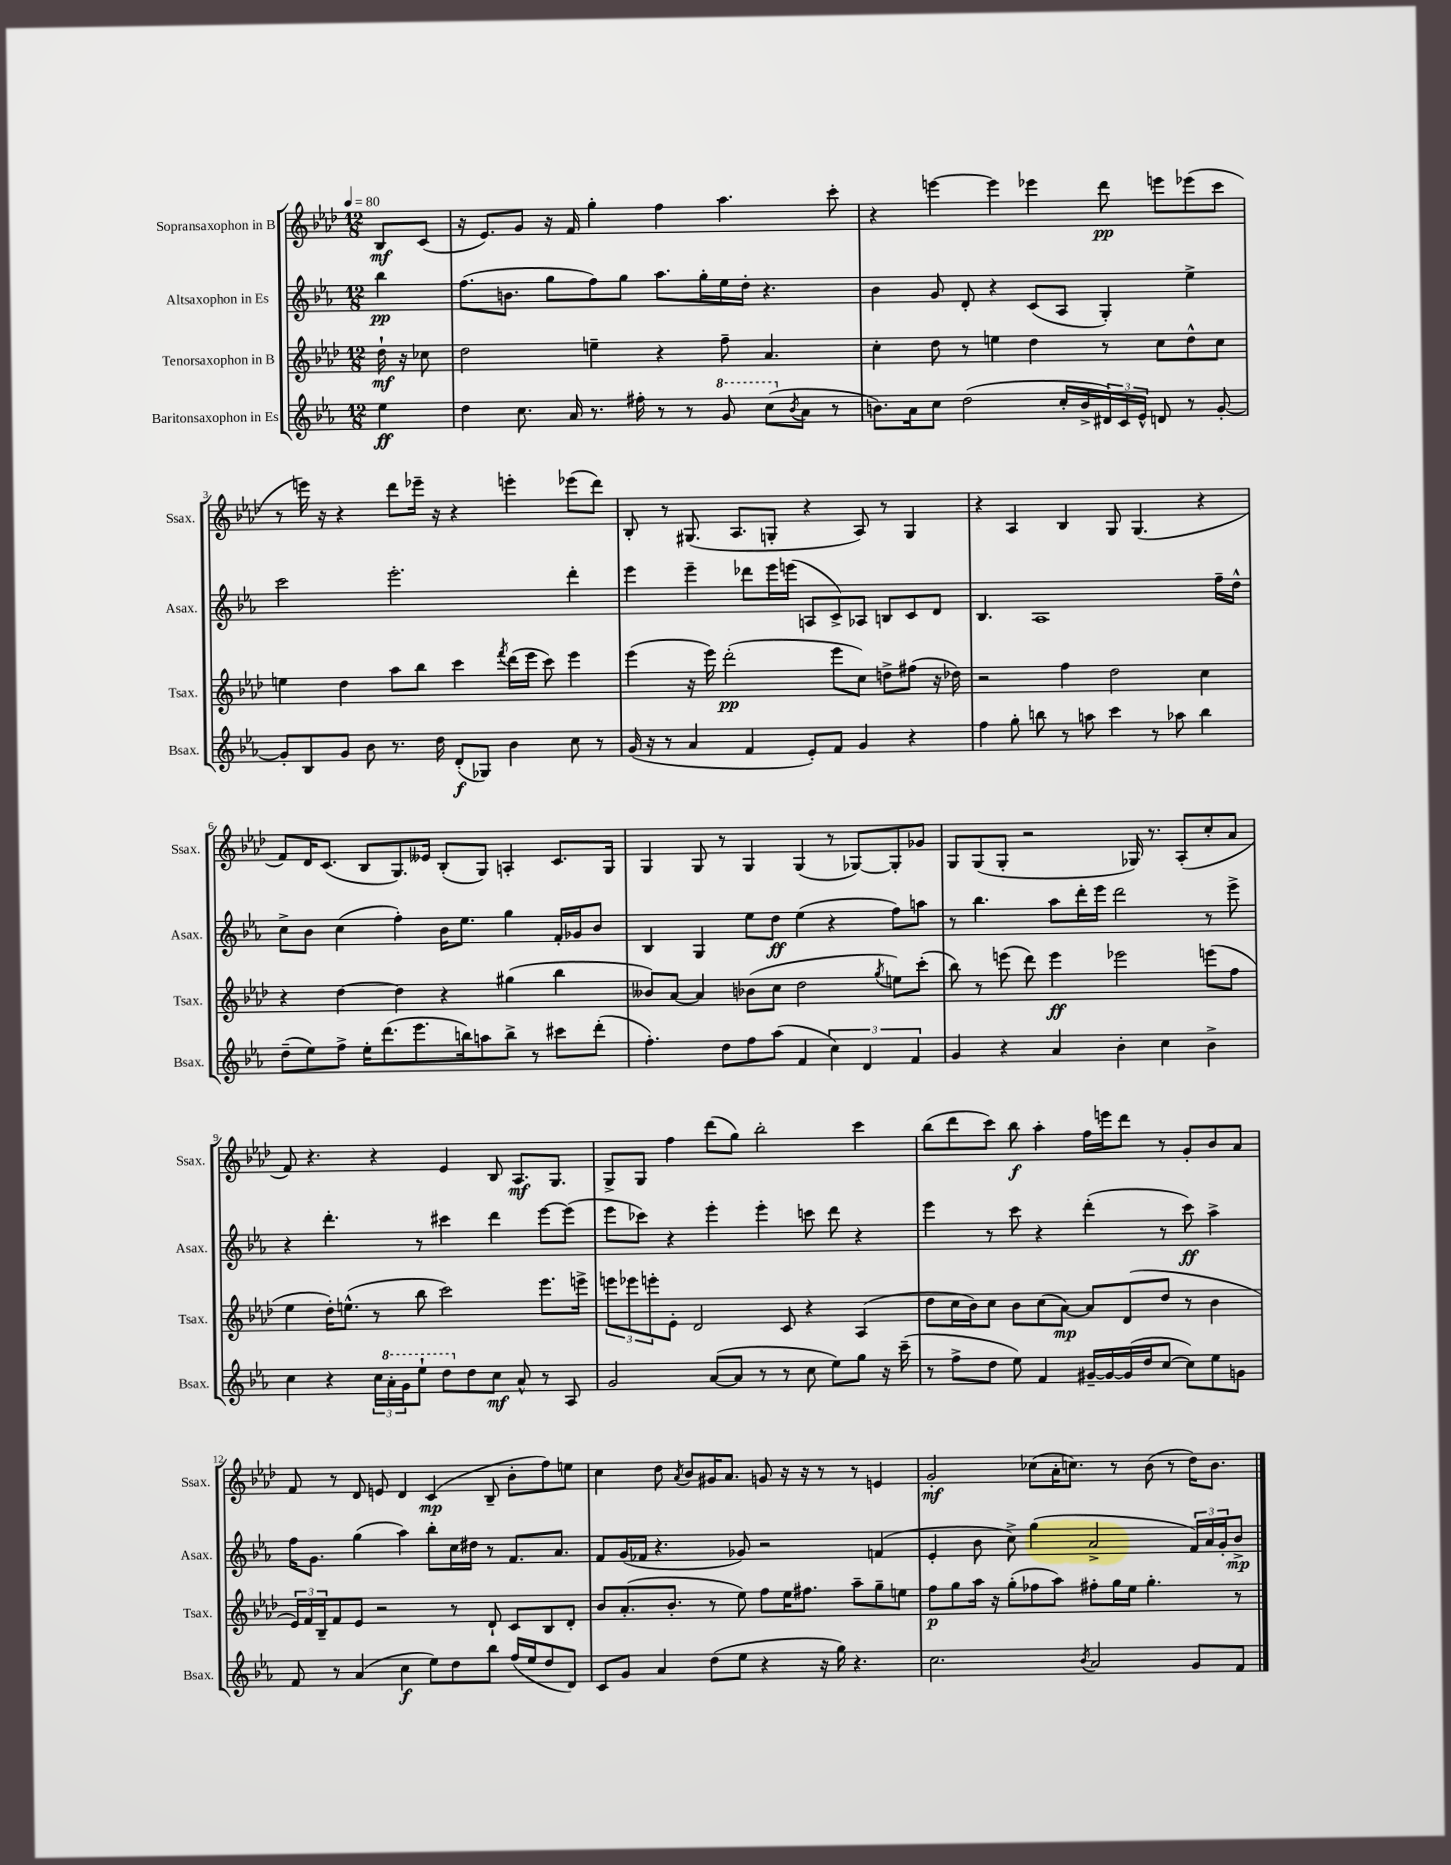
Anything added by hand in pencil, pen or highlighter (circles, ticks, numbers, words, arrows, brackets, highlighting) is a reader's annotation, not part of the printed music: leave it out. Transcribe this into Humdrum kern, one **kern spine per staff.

**kern	**kern	**kern	**kern
*staff4	*staff3	*staff2	*staff1
*clefG2	*clefG2	*clefG2	*clefG2
*k[b-e-a-]	*k[b-e-a-d-]	*k[b-e-a-]	*k[b-e-a-d-]
*M12/8	*M12/8	*M12/8	*M12/8
*MM80	*MM80	*MM80	*MM80
4ee-	16dd-`	4bb-	8B-
.	16r	.	.
.	8cc-	.	(8c
=	=	=	=
4dd	2dd-	(8.ff	16r
.	.	.	8.e-)
.	.	8.b	.
8.cc	.	.	8g
.	.	8gg	16r
16a-	.	.	16f
8.r	4ee~	8ff)	4gg'
.	.	8gg	.
16ff#'	.	.	.
8r	4r	8.aa-	4ff
8r	.	.	.
.	.	16gg'	.
8gg	8ff~	16ee-	4.aa-
.	.	16dd'	.
(8ccc	4.a-	4.r	.
8qb-	.	.	.
8a-	.	.	.
8r	.	.	8ccc'
=	=	=	=
8.b)	4cc'	4b-	4r
16a-	.	.	.
8cc	8dd-	8g	[4eee
(2dd	8r	8d'	.
.	4ee	4r	4eee]
.	4dd-	(8c	4eee-
16cc'	.	8A-	.
16b^	.	.	.
24d#)	8r	4G')	8ddd-
24c	.	.	.
24e-^^	.	.	.
8d	8cc	.	8eee
8r	8dd-^^	4ee-^	(8eee-
[8g'	8cc	.	8ccc
=	=	=	=
8g']	4ee	2ccc	8r
8B-	.	.	16eee)
.	.	.	16r
8g	4dd-	.	4r
8b-	.	.	.
8.r	8aa-	2.eee-'	8ddd-
.	8bb-	.	16eee-~
16dd	.	.	16r
(8d'	4ccc	.	4r
8G-)	.	.	.
.	8qfff	.	.
4b-	(16ddd-	.	4eee'
.	16eee-	.	.
.	8ccc)	.	.
8cc	4eee-	4ddd'	(8eee-
8r	.	.	8ddd-)
=	=	=	=
(16g	(4eee-	4eee-	8B-'
16r	.	.	.
8r	.	.	8r
4a-	16r	4eee-~	(8.G#
.	16eee-)	.	.
.	(2ddd-'	.	.
.	.	.	8.A-
4f	.	8ddd-	.
.	.	16eee-	8G'
.	.	(16eee	.
8e-')	.	8A	4r
8f	8eee-	8c^)	.
4g	8cc)	8A-	8A-)
.	8dd^	8B	8r
4r	(8ff#	8c	4G
.	16r	8d	.
.	16dd-)	.	.
=	=	=	=
4ff	2r	4.B-	4r
8gg'	.	.	4A-
8bb	.	1A-	.
8r	4ff	.	4B-
8aa	.	.	.
4ccc	2dd-	.	8G
.	.	.	(4.G
8r	.	.	.
8aa-	.	.	.
4bb	4cc	.	4r
.	.	16ff~	.
.	.	16dd^^	.
=	=	=	=
(8dd~	4r	8cc^	8f)
8ee-)	.	8b-	16d-
.	.	.	(8.c
8ff^	[4dd-	(4cc	.
16ee-'	.	.	8B-
(8.ddd	.	.	.
.	4dd-]	4ff')	8.G)
8.eee-	.	.	.
.	.	.	16e--
.	4r	16b-	(8B-'
16bb)	.	8.ee-	.
8aa	.	.	8G)
8bb^	(4gg#	4gg	4A'
8r	.	.	.
8ccc#	4bb-	16f'	8.c
.	.	16g-	.
(8ddd'	.	8b-	.
.	.	.	16G
=	=	=	=
4.ff')	8b--)	4B-	4G
.	[8a-	.	.
.	4a-]	4G	8G
8dd	.	.	8r
8ff	(8b-	8ee-	4G
(8aa-	8cc	8dd	.
4f	2dd-	(4ee-	(4G
6cc)	.	4r	8r
.	.	.	[8G-)
6d	.	.	.
.	8qgg	.	.
.	8ee)	8ff)	8G-']
6f	.	.	.
.	(8ccc'	8aa	8g-
=	=	=	=
4g	8bb-)	8r	8G
.	8r	4.bb-	(8G
4r	(8eee	.	8G'
.	8ddd-)	.	2r
4a-	4eee	8aa-	.
.	.	16ddd'	.
.	.	16eee-	.
4b-'	2eee-	2ddd	.
.	.	.	16G-)
.	.	.	8.r
4cc	.	.	.
.	.	.	(8A-'
4b-^	(8eee	8r	8cc'
.	8ff	8eee-^	8a-
=	=	=	=
4cc	4ee-	4r	8f)
.	.	.	4.r
4r	16dd-')	4.ddd'	.
.	(8.ee^^	.	.
24cc	8r	.	4r
24aa-'	.	.	.
24gg	.	.	.
8eee-`	8bb-	8r	.
8ddd	2ccc)	4ccc#	4e-
8dd	.	.	.
8cc	.	4ddd	8B-
8a-^^	.	.	8.A-
8r	8.eee-	[8eee-	.
.	.	.	8.G
8A-	.	(8eee-]	.
.	16eee^	.	.
=	=	=	=
2g	12eee	8eee-	8G^
.	12eee-	.	.
.	.	8ccc-)	8G
.	12eee'	.	.
.	8e-'	4r	4ff
.	2d-	.	.
([8a-	.	4eee-'	(8ddd-
8a-]	.	.	8gg)
8r	.	4eee-'	2bb-'
8r	8c	.	.
8cc	4r	8ccc	.
8ee-)	.	8ddd	.
8gg	(4A-	4r	4ccc
16r	.	.	.
(16ccc~	.	.	.
=	=	=	=
8r	8dd-	4eee-	(8bb-
8ff^	16cc	.	8ddd-
.	16b-)	.	.
8dd	8cc	8r	8ccc)
8ee-)	8b-	8ccc	8bb-
4f	(8cc	4r	4aa-'
.	[8a-)	.	.
[16g#~	8a-]	(4ddd'	16ff
16g#_	.	.	16eee
(16g#]	(8d-	.	8ddd-
16dd	.	.	.
[8cc	8dd-	8r	8r
8cc])	8r	8ccc)	8g'
8ee-	4b-	4aa-^	8b-
8g	.	.	8a-
=	=	=	=
8f	24e-)	16ff	8f
.	24f	.	.
.	.	8.g	.
.	24B-~	.	.
8r	8f	.	8r
(4a-	8e-	(4gg	8d-
.	2r	.	8e
4cc	.	4aa-)	4d-
8ee-)	.	8bb-'	(4c
8dd	8r	16cc	.
.	.	16dd#	.
8bb-	8d-`	8r	8B-~
(16ff	8c	8.f	8b-'
16ee-	.	.	.
8dd	8B-	.	8ff)
.	.	8.a-	.
8d)	8d-'	.	8ee
=	=	=	=
8c	8b-	8f	4cc
8g	(8.a-'	(16g	.
.	.	16f-	.
4a-	.	4.r	8dd-
.	8.b-'	.	.
.	.	.	8qa-
.	.	.	8b-
(8dd	8r	.	16g#
.	.	.	8.a-
8ee-	8ee-)	8g-)	.
4r	8ff	2r	8g
.	16ee-	.	16r
.	8.ff#	.	16r
16r	.	.	8r
16gg)	.	.	.
4.r	8aa-~	.	8r
.	8gg~	(4f	4e
.	8ee	.	.
=	=	=	=
2.cc	8ff	4e-'	2g'
.	8gg	.	.
.	16aa-	8b-	.
.	16r	.	.
.	(8gg'	8cc^)	.
.	8ff-	(4gg	(8cc-
.	8aa-)	.	16a-'
.	.	.	8.cc)
8qb-	.	.	.
2a-	8ff#'	2a-^	.
.	16gg	.	8r
.	16ee-	.	.
.	4.gg'	.	(8b-
.	.	.	8r
8g	.	24f)	16dd-)
.	.	24a-	.
.	.	.	8.b-
.	.	24g'	.
8f	8r	8b-^	.
==	==	==	==
*-	*-	*-	*-
